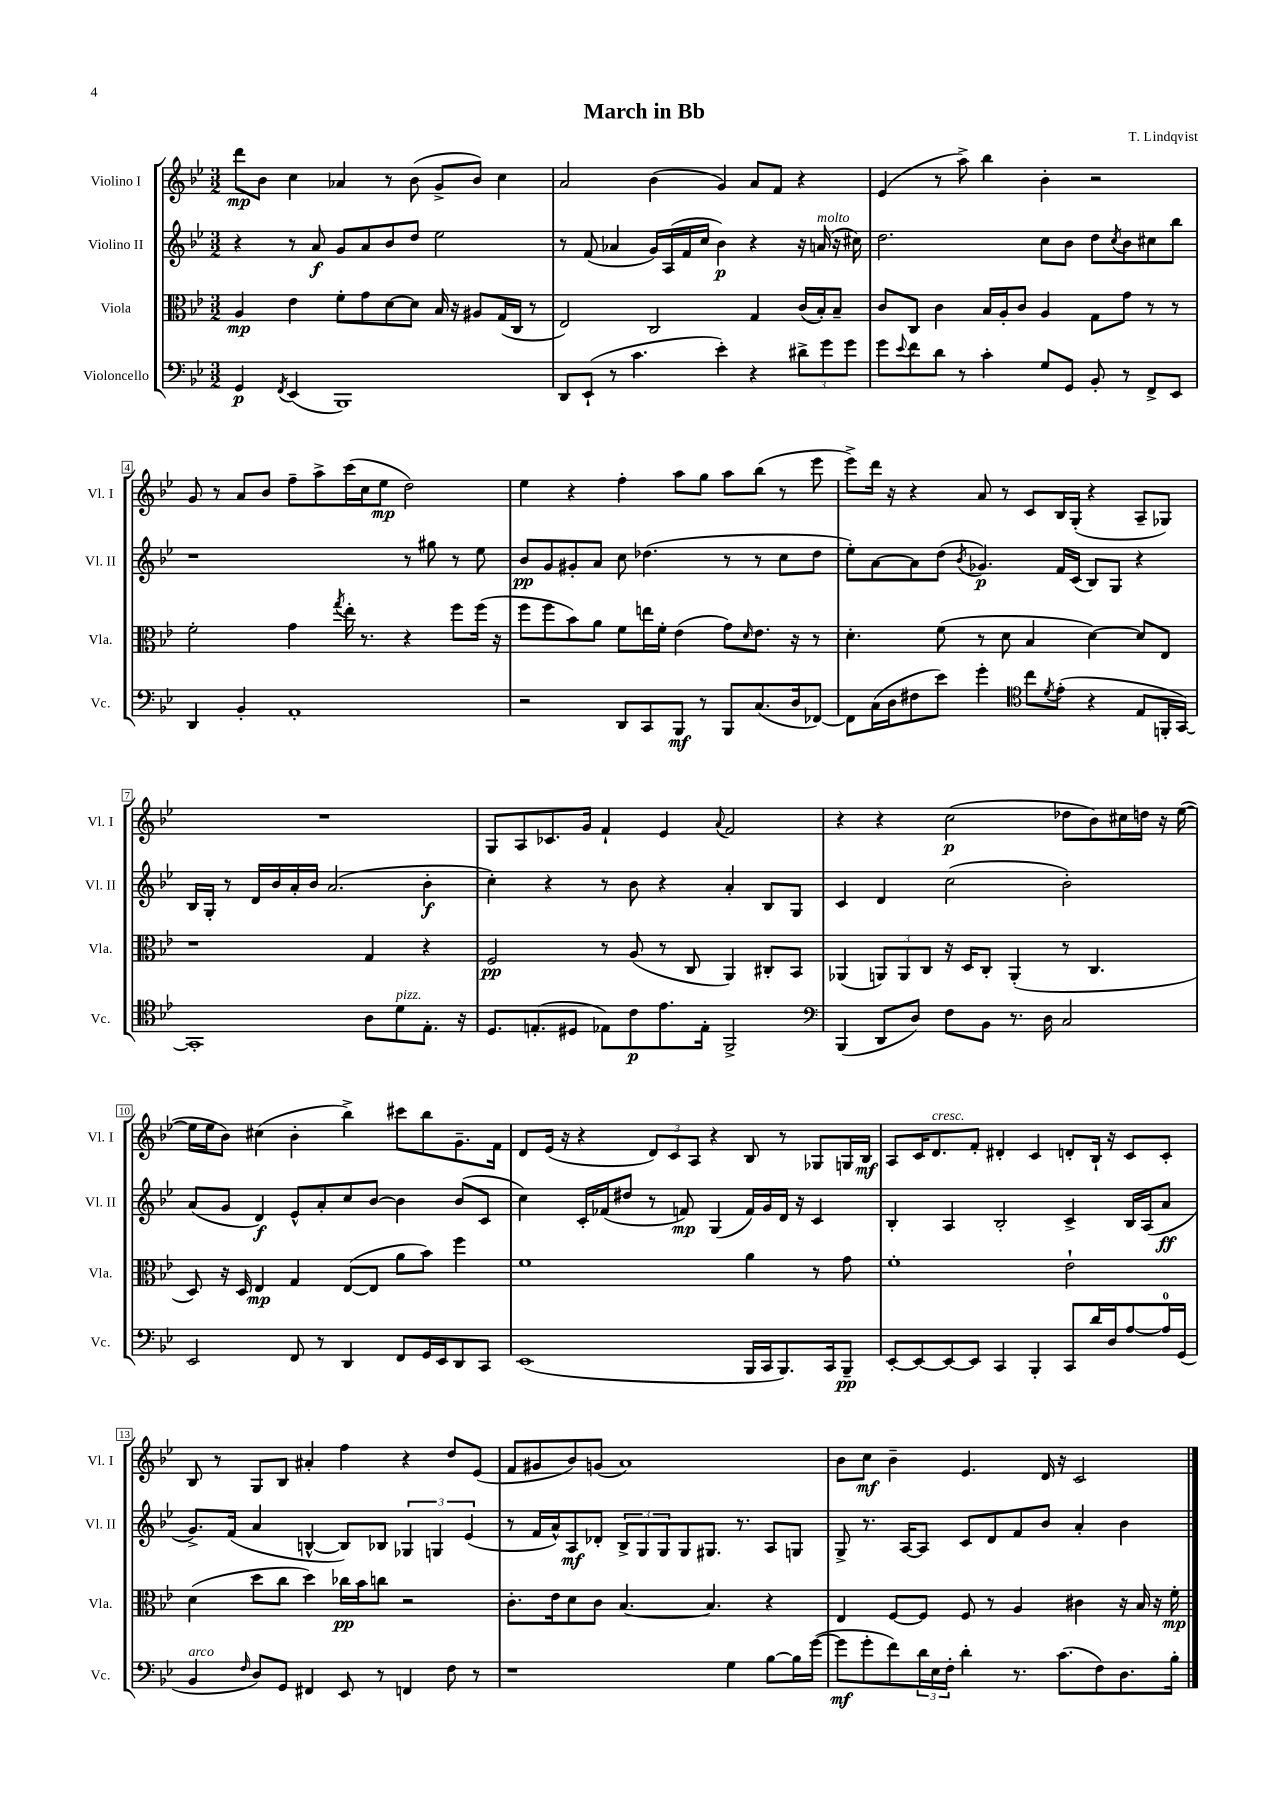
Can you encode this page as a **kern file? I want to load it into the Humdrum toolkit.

**kern	**dynam	**kern	**dynam	**kern	**dynam	**kern	**dynam
*part4	*part4	*part3	*part3	*part2	*part2	*part1	*part1
*staff4	*staff4	*staff3	*staff3	*staff2	*staff2	*staff1	*staff1
*I"Violoncello	*	*I"Viola	*	*I"Violino II	*	*I"Violino I	*
*I'Vc.	*	*I'Vla.	*	*I'Vl. II	*	*I'Vl. I	*
*clefF4	*	*clefC3	*	*clefG2	*	*clefG2	*
*k[b-e-]	*	*k[b-e-]	*	*k[b-e-]	*	*k[b-e-]	*
*M3/2	*	*M3/2	*	*M3/2	*	*M3/2	*
=1	=1	=1	=1	=1	=1	=1	=1
4GG/	p	4A/	mp	4r	.	8ddd\L	mp
.	.	.	.	.	.	8b-\J	.
8qFF/	.	.	.	.	.	.	.
(4EE-/	.	4e-\	.	8r	.	4cc\	.
.	.	.	.	8a/	f	.	.
1BBB-)	.	8f'\L	.	8g/L	.	4a-X/	.
.	.	8g\	.	8a/	.	.	.
.	.	[8d\	.	8b-/	.	8r	.
.	.	8d\J]	.	8dd/J	.	(8b-\	.
.	.	16B-/	.	2ee-\	.	8g^/L	.
.	.	16r	.	.	.	.	.
.	.	8A#X/L	.	.	.	8b-/J)	.
.	.	(16G/L	.	.	.	4cc\	.
.	.	16C/JJ	.	.	.	.	.
.	.	8r	.	.	.	.	.
=2	=2	=2	=2	=2	=2	=2	=2
8DD/L	.	2E-/)	.	8r	.	2a/	.
(8EE-`/J	.	.	.	(8f/	.	.	.
8r	.	.	.	4a-X/	.	.	.
4.c\	.	.	.	.	.	.	.
.	.	2C/	.	16g/LL)	.	(4b-\	.
.	.	.	.	(16A/	.	.	.
.	.	.	.	16f/	.	.	.
.	.	.	.	16cc/JJ	.	.	.
4e-'\)	.	.	.	4b-\)	p	4g/)	.
4r	.	4G/	.	4r	.	8a/L	.
.	.	.	.	.	.	8f/J	.
12d#X^\L	.	(16c/LL	.	16r	.	4r	.
!	!	!	!	!LO:TX:a:i:t=molto	!	!	!
.	.	16B-'/J)	.	(16an/	.	.	.
12g\	.	.	.	.	.	.	.
.	.	8B-~/J	.	16r	.	.	.
12g\J	.	.	.	.	.	.	.
.	.	.	.	16cc#X\)	.	.	.
=3	=3	=3	=3	=3	=3	=3	=3
8g\L	.	8c/L	.	2.dd\	.	(4e-/	.
8qqe-/	.	.	.	.	.	.	.
8f\	.	8C/J	.	.	.	.	.
8d\J	.	4c\	.	.	.	8r	.
8r	.	.	.	.	.	8aa^\)	.
4c'\	.	16B-/LL	.	.	.	4bb-\	.
.	.	16A'/J	.	.	.	.	.
.	.	8c/J	.	.	.	.	.
8G/L	.	4A/	.	8cc\L	.	4b-'\	.
8GG/J	.	.	.	8b-\J	.	.	.
8BB-'/	.	8G\L	.	8dd\L	.	2r	.
.	.	.	.	8qcc/	.	.	.
8r	.	8g\J	.	8b-\	.	.	.
8FF^/L	.	8r	.	8cc#X\	.	.	.
8EE-/J	.	8r	.	8bb-\J	.	.	.
!!LO:LB:g=z
=4	=4	=4	=4	=4	=4	=4	=4
4DD/	.	2f'\	.	1r	.	8g/	.
.	.	.	.	.	.	8r	.
4BB-'/	.	.	.	.	.	8a/L	.
.	.	.	.	.	.	8b-/J	.
1AA'	.	4g\	.	.	.	8ff~\L	.
.	.	.	.	.	.	8aa^\	.
.	.	8qgg/	.	.	.	.	.
.	.	16ee-'\	.	.	.	(16ccc\L	.
.	.	8.r	.	.	.	16cc\J	.
.	.	.	.	.	.	8ee-\J	mp
.	.	4r	.	8r	.	2dd\)	.
.	.	.	.	8gg#X\	.	.	.
.	.	8ff\L	.	8r	.	.	.
.	.	(16ff\Jk	.	8ee-\	.	.	.
.	.	16r	.	.	.	.	.
=5	=5	=5	=5	=5	=5	=5	=5
2r	.	8ff\L	.	8b-/L	pp	4ee-\	.
.	.	8ff\	.	8g/	.	.	.
.	.	8b-\)	.	8g#X'/	.	4r	.
.	.	8a\J	.	8a/J	.	.	.
8DD/L	.	8f\L	.	8cc\	.	4ff'\	.
8CC/	.	16een\L	.	(4.dd-X\	.	.	.
.	.	16f'\JJ	.	.	.	.	.
8BBB-/J	mf	(4e-\	.	.	.	8aa\L	.
8r	.	.	.	.	.	8gg\J	.
8BBB-/L	.	8g\L)	.	8r	.	8aa\L	.
.	.	16qqd/	.	.	.	.	.
(8.C/	.	8.e-\J	.	8r	.	(8bb-\J	.
.	.	.	.	8cc\L	.	8r	.
16D/k	.	16r	.	.	.	.	.
[8FF-X/J)	.	8r	.	8dd-\J	.	8eee-\	.
=6	=6	=6	=6	=6	=6	=6	=6
8FF-\L]	.	4.d'\	.	8ee-'\L)	.	8eee-^\L)	.
(16C\L	.	.	.	[8a\	.	16ddd\Jk	.
16D\J	.	.	.	.	.	16r	.
8F#X\	.	.	.	8a\]	.	4r	.
8e-\J)	.	(8f\	.	(8dd\J	.	.	.
.	.	.	.	8qb-/	.	.	.
4g'\	.	8r	.	4.g-X/)	p	8a/	.
.	.	8d\	.	.	.	8r	.
*clefC4	*	*	*	*	*	*	*
8cc\L	.	4B-/	.	.	.	8c/L	.
8qd/	.	.	.	.	.	.	.
(8e-'\J	.	.	.	16f/LL	.	16B-/L	.
.	.	.	.	(16c/JJ	.	(16G'/JJ	.
4r	.	[4d\)	.	8B-/L)	.	4r	.
.	.	.	.	8G/J	.	.	.
8E-/L	.	8d/L]	.	4r	.	8A~/L	.
16FFn'/L	.	8E-/J	.	.	.	8G-X/J)	.
[16GG/JJ)	.	.	.	.	.	.	.
!!LO:LB:g=z
=7	=7	=7	=7	=7	=7	=7	=7
1GG']	.	1r	.	16B-/LL	.	1.r	.
.	.	.	.	16G'/JJ	.	.	.
.	.	.	.	8r	.	.	.
.	.	.	.	16d/LL	.	.	.
.	.	.	.	16b-/	.	.	.
.	.	.	.	16a'/	.	.	.
.	.	.	.	16b-/JJ	.	.	.
.	.	.	.	(2.a/	.	.	.
8A\L	.	4G/	.	.	.	.	.
!LO:TX:a:i:t=pizz.	!	!	!	!	!	!	!
8d\	.	.	.	.	.	.	.
8.E-'\J	.	4r	.	4b-'\	f	.	.
16r	.	.	.	.	.	.	.
=8	=8	=8	=8	=8	=8	=8	=8
8.D/L	.	2F/	pp	4cc'\)	.	8G/L	.
.	.	.	.	.	.	8A/	.
(8.En'/	.	.	.	.	.	.	.
.	.	.	.	4r	.	8.c-X/	.
8D#X/J	.	.	.	.	.	.	.
.	.	.	.	.	.	16g/Jk	.
8E-X\L)	.	8r	.	8r	.	4f`/	.
8c\	p	(8A/	.	8b-\	.	.	.
8.e-\	.	8r	.	4r	.	4e-/	.
.	.	8C/	.	.	.	.	.
16E-'\Jk	.	.	.	.	.	.	.
.	.	.	.	.	.	8qqa/	.
2FF^/	.	4AA/)	.	4a'/	.	2f/	.
.	.	8C#X'/L	.	8B-/L	.	.	.
.	.	8BB-/J	.	8G/J	.	.	.
=9	=9	=9	=9	=9	=9	=9	=9
*clefF4	*	*	*	*	*	*	*
(4BBB-/	.	(4AA-X/	.	4c/	.	4r	.
8DD/L	.	12AAn/L)	.	4d/	.	4r	.
.	.	12AA/	.	.	.	.	.
8D/J)	.	.	.	.	.	.	.
.	.	12C/J	.	.	.	.	.
8F\L	.	16r	.	(2cc\	.	(2cc\	p
.	.	16D/KL	.	.	.	.	.
8BB-\J	.	8C'/J	.	.	.	.	.
8.r	.	(4AA'/	.	.	.	.	.
16D\	.	.	.	.	.	.	.
2C/	.	8r	.	2b-'\)	.	8dd-X\L	.
.	.	4.C/	.	.	.	8b-\)	.
.	.	.	.	.	.	16cc#X\L	.
.	.	.	.	.	.	16ddn\JJ	.
.	.	.	.	.	.	16r	.
.	.	.	.	.	.	([16ee-\	.
!!LO:LB:g=z
=10	=10	=10	=10	=10	=10	=10	=10
2EE-/	.	8D/)	.	(8a/L	.	16ee-\LL]	.
.	.	.	.	.	.	16ee-\J	.
.	.	16r	.	8g/J	.	8b-\J)	.
.	.	16D/	.	.	.	.	.
.	.	4E-/	mp	4d/)	f	(4cc#X\	.
8FF/	.	4G/	.	8e-^^/L	.	4b-'\	.
8r	.	.	.	8a'/	.	.	.
4DD/	.	([8E-/L	.	8cc/	.	4bb-^\)	.
.	.	8E-/J]	.	[8b-/J	.	.	.
8FF/L	.	8a\L	.	4b-\]	.	8ccc#X\L	.
16GG/L	.	8b-\J)	.	.	.	8bb-\	.
16EE-/J	.	.	.	.	.	.	.
8DD/	.	4ff\	.	(8b-/L	.	8.g~\	.
8CC/J	.	.	.	8c/J	.	.	.
.	.	.	.	.	.	16f\Jk	.
=11	=11	=11	=11	=11	=11	=11	=11
(1EE-	.	1f	.	4cc\)	.	8d/L	.
.	.	.	.	.	.	(16e-/Jk	.
.	.	.	.	.	.	16r	.
.	.	.	.	16c'/LL	.	4r	.
.	.	.	.	(16f-X/J	.	.	.
.	.	.	.	8dd#X/J	.	.	.
.	.	.	.	8r	.	12d/L)	.
.	.	.	.	.	.	12c/	.
.	.	.	.	8fn/)	mp	.	.
.	.	.	.	.	.	12A/J	.
.	.	.	.	(4G/	.	4r	.
16BBB-/LL	.	4a\	.	16f/LL)	.	8B-/	.
16CC/J	.	.	.	16g/	.	.	.
8.BBB-/)	.	.	.	16d/JJ	.	8r	.
.	.	.	.	16r	.	.	.
.	.	8r	.	4c/	.	8G-X/L	.
16CC/k	.	.	.	.	.	.	.
8BBB-~/J	pp	8g\	.	.	.	16Gn/L	.
.	.	.	.	.	.	16B-/JJ	mf
=12	=12	=12	=12	=12	=12	=12	=12
[8EE-'/L	.	1f'	.	4B-'/	.	8A/L	.
8EE-/_	.	.	.	.	.	16c/K	.
!	!	!	!	!	!	!LO:TX:a:i:t=cresc.	!
.	.	.	.	.	.	8.d/	.
8EE-/_	.	.	.	4A/	.	.	.
8EE-/J]	.	.	.	.	.	8f'/J	.
4CC/	.	.	.	2B-'/	.	4d#X'/	.
4BBB-'/	.	.	.	.	.	4c/	.
8CC/L	.	2e-`\	.	4c^/	.	8dn'/L	.
16d/L	.	.	.	.	.	16B-`/Jk	.
16D/J	.	.	.	.	.	16r	.
[8A/	.	.	.	16B-/LL	.	8c/L	.
.	.	.	.	(16A/J	.	.	.
16A/L]	.	.	.	8a/J	ff	8c'/J	.
(16GG/JJ	.	.	.	.	.	.	.
!!LO:LB:g=z
=13	=13	=13	=13	=13	=13	=13	=13
!LO:TX:a:i:t=arco	!	!	!	!	!	!	!
4BB-/	.	(4d\	.	8.g^/L)	.	8B-/	.
.	.	.	.	.	.	8r	.
.	.	.	.	(16f/Jk	.	.	.
16qqF/	.	.	.	.	.	.	.
8D/L)	.	8dd\L	.	4a/	.	8G/L	.
8GG/J	.	8cc\J	.	.	.	8B-/J	.
4FF#X/	.	4dd\)	.	[4Bn^^/	.	4a#X'/	.
8EE-/	.	16cc-X\LL	pp	8B/L])	.	4ff\	.
.	.	16b-\J	.	.	.	.	.
8r	.	8ccn\J	.	8B-X/J	.	.	.
4FFn/	.	2r	.	6G-X/	.	4r	.
.	.	.	.	6Gn/	.	.	.
8F\	.	.	.	.	.	8dd/L	.
.	.	.	.	(6e-/	.	.	.
8r	.	.	.	.	.	(8e-/J	.
=14	=14	=14	=14	=14	=14	=14	=14
1r	.	8.c'\L	.	8r	.	8f/L	.
.	.	.	.	16f/LL	.	8g#X/	.
.	.	16e-\k	.	16a^^/J)	.	.	.
.	.	8d\	.	8A/	mf	8b-/)	.
.	.	8c\J	.	8d-X'/J	.	(8gn/J	.
.	.	[4.B-/	.	12B-^/L	.	1a)	.
.	.	.	.	12G/	.	.	.
.	.	.	.	12G/	.	.	.
.	.	.	.	8G/	.	.	.
.	.	4.B-/]	.	8.G#X/J	.	.	.
4G\	.	.	.	.	.	.	.
.	.	.	.	8.r	.	.	.
[8B-\L	.	4r	.	8A/L	.	.	.
16B-\L]	.	.	.	8Gn/J	.	.	.
([16g\JJ	.	.	.	.	.	.	.
=15	=15	=15	=15	=15	=15	=15	=15
8g\L]	mf	4E-/	.	8G^/	.	8b-\L	.
8g'\	.	.	.	8.r	.	8cc\J	mf
8f\)	.	[8F/L	.	.	.	4b-~\	.
.	.	.	.	[16A/KL	.	.	.
24d\L	.	8F/J]	.	8A/J]	.	.	.
24E-\	.	.	.	.	.	.	.
24F'\JJ	.	.	.	.	.	.	.
4d'\	.	8F/	.	8c/L	.	4.e-/	.
.	.	8r	.	8d/	.	.	.
8.r	.	4A/	.	8f/	.	.	.
.	.	.	.	8b-/J	.	16d/	.
(8.c\L	.	.	.	.	.	16r	.
.	.	4c#X\	.	4a'/	.	2c/	.
8F\)	.	.	.	.	.	.	.
8.D\	.	16r	.	4b-\	.	.	.
.	.	16B-/	.	.	.	.	.
.	.	16r	.	.	.	.	.
16B-'\Jk	.	16f'\	mp	.	.	.	.
==	==	==	==	==	==	==	==
*-	*-	*-	*-	*-	*-	*-	*-
